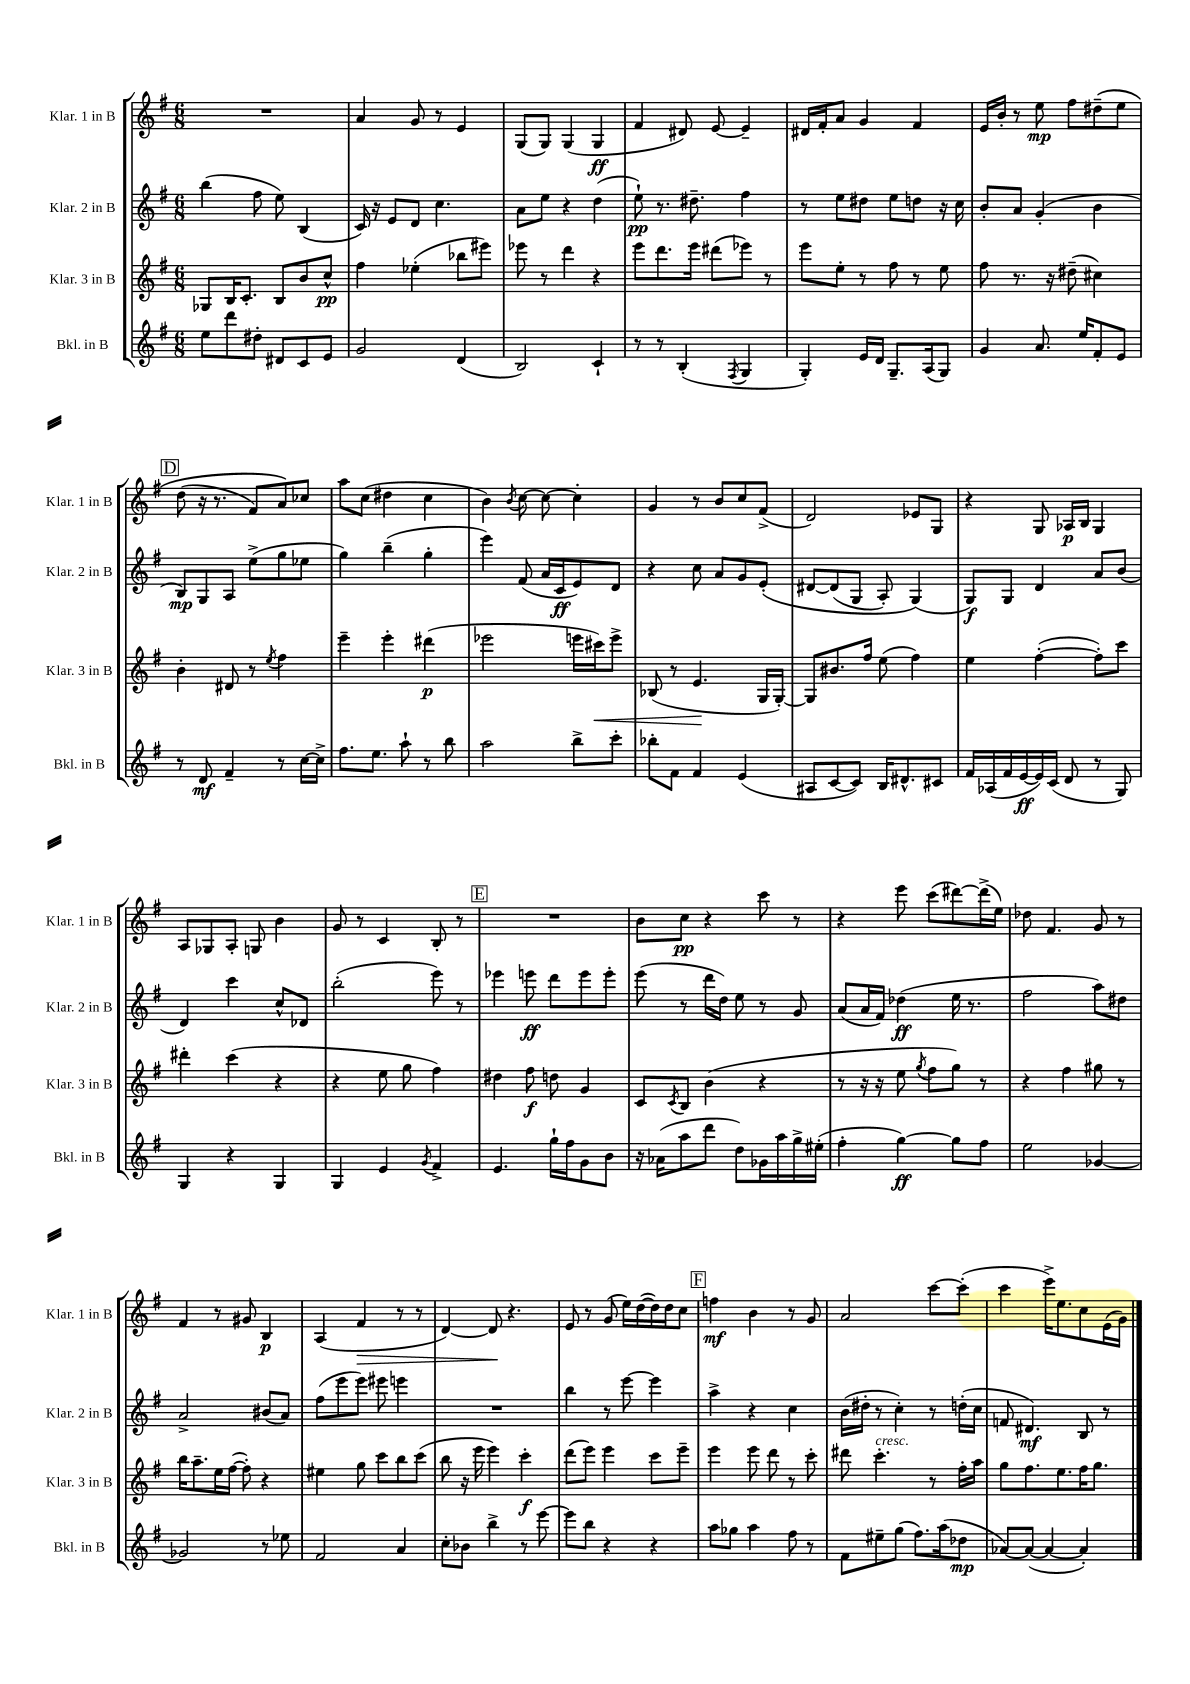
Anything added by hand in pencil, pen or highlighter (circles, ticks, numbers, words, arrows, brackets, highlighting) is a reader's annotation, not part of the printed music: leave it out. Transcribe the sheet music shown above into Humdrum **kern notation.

**kern	**dynam	**kern	**dynam	**kern	**dynam	**kern	**dynam
*part4	*part4	*part3	*part3	*part2	*part2	*part1	*part1
*staff4	*staff4	*staff3	*staff3	*staff2	*staff2	*staff1	*staff1
*I"Bkl. in B	*	*I"Klar. 3 in B	*	*I"Klar. 2 in B	*	*I"Klar. 1 in B	*
*I'Bkl. in B	*	*I'Klar. 3 in B	*	*I'Klar. 2 in B	*	*I'Klar. 1 in B	*
*clefG2	*	*clefG2	*	*clefG2	*	*clefG2	*
*k[f#]	*	*k[f#]	*	*k[f#]	*	*k[f#]	*
*M6/8	*	*M6/8	*	*M6/8	*	*M6/8	*
=22	=22	=22	=22	=22	=22	=22	=22
8ee\L	.	8G-X/L	.	(4bb\	.	2.r	.
8ddd\	.	16B/K	.	.	.	.	.
.	.	8.c'/J	.	.	.	.	.
8dd#X'\J	.	.	.	8ff#\	.	.	.
8d#X/L	.	8B/L	.	8ee\)	.	.	.
8c/	.	8b/	.	(4B/	.	.	.
8e/J	.	8cc^^/J	pp	.	.	.	.
=23	=23	=23	=23	=23	=23	=23	=23
2g/	.	4ff#\	.	16c/)	.	4a/	.
.	.	.	.	16r	.	.	.
.	.	.	.	8e/L	.	.	.
.	.	(4ee-X'\	.	8d/J	.	8g/	.
.	.	.	.	4.cc\	.	8r	.
(4d/	.	8bb-X\L	.	.	.	4e/	.
.	.	8eee#X\J)	.	.	.	.	.
=24	=24	=24	=24	=24	=24	=24	=24
2B/)	.	8eee-X\	.	8a\L	.	(8G/L	.
.	.	8r	.	8ee\J	.	8G/J)	.
.	.	4ddd\	.	4r	.	(4G/	.
4c`/	.	4r	.	(4dd\	.	4G/	ff
=25	=25	=25	=25	=25	=25	=25	=25
8r	.	8eee\L	.	8ee`\)	pp	4f#/	.
8r	.	8.ddd\	.	8.r	.	.	.
(4B'/	.	.	.	.	.	8d#X/)	.
.	.	16eee\Jk	.	8.dd#X~\	.	.	.
.	.	(8ddd#X\L	.	.	.	[8e/	.
8qF#/	.	.	.	.	.	.	.
4G/	.	8eee-X\J)	.	4ff#\	.	4e~/]	.
.	.	8r	.	.	.	.	.
=26	=26	=26	=26	=26	=26	=26	=26
4G'/)	.	8eee\L	.	8r	.	16d#X/LL	.
.	.	.	.	.	.	16f#'/J	.
.	.	8ee'\J	.	8ee\L	.	8a/J	.
16e/LL	.	8r	.	8dd#X\J	.	4g/	.
16d/JJ	.	.	.	.	.	.	.
8.G~/L	.	8ff#\	.	8ee\L	.	.	.
.	.	8r	.	8ddn\J	.	4f#/	.
(16A/k	.	.	.	.	.	.	.
8G/J)	.	8ee\	.	16r	.	.	.
.	.	.	.	16cc\	.	.	.
=27	=27	=27	=27	=27	=27	=27	=27
4g/	.	8ff#\	.	8b'/L	.	16e/LL	.
.	.	.	.	.	.	16b'/JJ	.
.	.	8.r	.	8a/J	.	8r	.
8.a/	.	.	.	(4g'/	.	8ee\	mp
.	.	16r	.	.	.	.	.
.	.	(8dd#X~\	.	.	.	8ff#\L	.
16ee/KL	.	.	.	.	.	.	.
8f#'/	.	4cc#X\)	.	4b\	.	(8dd#X~\	.
8e/J	.	.	.	.	.	8ee\J	.
!!LO:LB:g=z
!!LO:REH:place=s1:t=D
=28	=28	=28	=28	=28	=28	=28	=28
8r	.	4b'\	.	8B/L)	mp	(8dd\	.
8d/	mf	.	.	8G/	.	16r	.
.	.	.	.	.	.	8.r	.
4f#~/	.	8d#X/	.	8A/J	.	.	.
.	.	8r	.	(8ee^\L	.	8f#/L)	.
.	.	8qee/	.	.	.	.	.
8r	.	4ff#\	.	8gg\	.	8a/)	.
[16cc\LL	.	.	.	8ee-X\J	.	8cc-X/J	.
16cc^\JJ]	.	.	.	.	.	.	.
=29	=29	=29	=29	=29	=29	=29	=29
8.ff#\L	.	4eee~\	.	4gg\)	.	8aa\L	.
.	.	.	.	.	.	(8cc\J	.
8.ee\J	.	.	.	.	.	.	.
.	.	4eee'\	.	(4bb~\	.	4dd#X\	.
8aa`\	.	.	.	.	.	.	.
8r	.	(4ddd#X\	p	4gg'\	.	4cc\	.
8bb\	.	.	.	.	.	.	.
=30	=30	=30	=30	=30	=30	=30	=30
2aa\	.	2eee-X\	.	4eee\)	.	4b\)	.
.	.	.	.	.	.	8qb/	.
.	.	.	.	(8f#/	.	[8cc\	.
.	.	.	.	16a/LL	.	8cc\_	.
.	.	.	.	16c/J	ff	.	.
8bb^\L	.	16eeen\LL	.	8e/)	.	4cc'\]	.
!	!	!	!LO:HP:b	!	!	!	!
.	.	16ccc#X\J)	<	.	.	.	.
8ccc'\J	.	8eee^\J	.	8d/J	.	.	.
=31	=31	=31	=31	=31	=31	=31	=31
8bb-X'\L	.	(8B-X/	.	4r	.	4g/	.
8f#\J	.	8r	.	.	.	.	.
4f#/	.	4.e/	.	8cc\	.	8r	.
.	.	.	.	8a/L	.	8b/L	.
(4e/	.	.	.	8g/	.	8cc/	.
.	.	16G/LL	[	(8e'/J	.	(8f#^/J	.
.	.	[16G'/JJ)	.	.	.	.	.
=32	=32	=32	=32	=32	=32	=32	=32
8A#X/L	.	8G/L]	.	[8d#X/L	.	2d/)	.
[8c/	.	8.b#X/	.	(8d#/]	.	.	.
8c/J])	.	.	.	8G/J	.	.	.
.	.	16ff#/Jk	.	.	.	.	.
16B/KL	.	(8ee\	.	8A'/)	.	.	.
8.d#X^^/	.	.	.	.	.	.	.
.	.	4ff#\)	.	(4G/)	.	8e-X/L	.
8c#X/J	.	.	.	.	.	8G/J	.
=33	=33	=33	=33	=33	=33	=33	=33
16f#/LL	.	4ee\	.	8G/L)	f	4r	.
(16A-X/	.	.	.	.	.	.	.
16f#/	.	.	.	8G/J	.	.	.
[16e/	ff	.	.	.	.	.	.
16e/])	.	([4ff#'\	.	4d/	.	8G/	.
(16c/JJ	.	.	.	.	.	.	.
8d/	.	.	.	.	.	16A-X/LL	p
.	.	.	.	.	.	16B/JJ	.
8r	.	8ff#'\L])	.	8a/L	.	4G/	.
8G/)	.	8ccc\J	.	(8b/J	.	.	.
!!LO:LB:g=z
=34	=34	=34	=34	=34	=34	=34	=34
4G/	.	4ddd#X'\	.	4d/)	.	8A/L	.
.	.	.	.	.	.	8G-X/	.
4r	.	(4ccc\	.	4ccc\	.	8A'/J	.
.	.	.	.	.	.	8Gn/	.
4G/	.	4r	.	8cc^^/L	.	4b\	.
.	.	.	.	8d-X/J	.	.	.
=35	=35	=35	=35	=35	=35	=35	=35
4G/	.	4r	.	(2bb'\	.	8g/	.
.	.	.	.	.	.	8r	.
4e/	.	8ee\	.	.	.	4c/	.
.	.	8gg\	.	.	.	.	.
8qg/	.	.	.	.	.	.	.
4f#^/	.	4ff#\)	.	8eee\)	.	8B'/	.
.	.	.	.	8r	.	8r	.
!!LO:REH:place=s1:t=E
=36	=36	=36	=36	=36	=36	=36	=36
4.e/	.	4dd#X\	.	4eee-X\	.	2.r	.
.	.	8ff#\	f	8eeen\	ff	.	.
16gg`\LL	.	8ddn\	.	8ddd\L	.	.	.
16ff#\J	.	.	.	.	.	.	.
8g\	.	4g/	.	8eee\	.	.	.
8b\J	.	.	.	8eee'\J	.	.	.
=37	=37	=37	=37	=37	=37	=37	=37
16r	.	8c/L	.	(8eee\	.	8b\L	.
(16a-X\KL	.	.	.	.	.	.	.
.	.	8qc/	.	.	.	.	.
8aa\	.	8B/J	.	8r	.	8cc\J	pp
8ddd\J	.	(4b\	.	16ddd\LL	.	4r	.
.	.	.	.	16dd\JJ)	.	.	.
8dd\L)	.	.	.	8ee\	.	.	.
16g-X\L	.	4r	.	8r	.	8ccc\	.
16aa\	.	.	.	.	.	.	.
16gg^\	.	.	.	8g/	.	8r	.
(16ee#X'\JJ	.	.	.	.	.	.	.
=38	=38	=38	=38	=38	=38	=38	=38
4ff#'\	.	8r	.	(8a/L	.	4r	.
.	.	16r	.	16a/L	.	.	.
.	.	16r	.	16f#/JJ)	.	.	.
[4gg\)	ff	8ee\	.	(4dd-X\	ff	8eee\	.
.	.	8qgg/	.	.	.	.	.
.	.	8ff#\L	.	.	.	(8ccc\L	.
8gg\L]	.	8gg\J)	.	16ee\	.	[8ddd#X\)	.
.	.	.	.	8.r	.	.	.
8ff#\J	.	8r	.	.	.	(16ddd#^\L]	.
.	.	.	.	.	.	16ee\JJ)	.
=39	=39	=39	=39	=39	=39	=39	=39
2ee\	.	4r	.	2ff#\	.	8dd-X\	.
.	.	.	.	.	.	4.f#/	.
.	.	4ff#\	.	.	.	.	.
[4g-X/	.	8gg#X\	.	8aa\L)	.	8g/	.
.	.	8r	.	8dd#X\J	.	8r	.
!!LO:LB:g=z
=40	=40	=40	=40	=40	=40	=40	=40
2g-X/]	.	16bb\KL	.	2a^/	.	4f#/	.
.	.	8.aa~\	.	.	.	.	.
.	.	16ee\L	.	.	.	8r	.
.	.	([16ff#\JJ	.	.	.	.	.
.	.	8ff#'\])	.	.	.	8g#X/	.
8r	.	4r	.	(8b#X/L	.	4B/	p
8ee-X\	.	.	.	8a/J)	.	.	.
=41	=41	=41	=41	=41	=41	=41	=41
2f#/	.	4ee#X\	.	(8ff#\L	.	(4A/	.
.	.	.	.	8eee\	.	.	.
!	!	!	!	!	!	!	!LO:HP:b
.	.	8gg\	.	8eee\J)	.	4f#/	>
.	.	8ccc\L	.	8eee#X\	.	.	.
4a/	.	8bb\	.	4eeen\	.	8r	.
.	.	(8ccc\J	.	.	.	8r	.
=42	=42	=42	=42	=42	=42	=42	=42
8cc'\L	.	8bb\	.	2.r	.	[4d/)	.
8b-X\J	.	16r	.	.	.	.	.
.	.	16eee\	.	.	.	.	.
4bb^\	.	4eee\)	.	.	.	8d/]	.
.	.	.	.	.	.	4.r	]
8r	.	4ccc'\	f	.	.	.	.
[8eee\	.	.	.	.	.	.	.
=43	=43	=43	=43	=43	=43	=43	=43
8eee\L]	.	(8ddd\L	.	4bb\	.	8e/	.
8bb\J	.	8eee\J)	.	.	.	8r	.
4r	.	4eee\	.	8r	.	(8g/	.
.	.	.	.	[8eee\	.	16ee\LL)	.
.	.	.	.	.	.	([16dd\	.
4r	.	8ccc\L	.	4eee\]	.	16dd\])	.
.	.	.	.	.	.	16dd\J	.
.	.	8eee~\J	.	.	.	8cc\J	.
!!LO:REH:place=s1:t=F
=44	=44	=44	=44	=44	=44	=44	=44
8aa\L	.	4eee\	.	4aa^\	.	4ffn\	mf
8gg-X\J	.	.	.	.	.	.	.
4aa\	.	8eee\	.	4r	.	4b\	.
.	.	8ddd\	.	.	.	.	.
8ff#\	.	8r	.	4cc\	.	8r	.
8r	.	8ccc'\	.	.	.	8g/	.
=45	=45	=45	=45	=45	=45	=45	=45
8f#\L	.	8ddd#X\	.	(16b\LL	.	2a/	.
.	.	.	.	16dd#X'\JJ	.	.	.
!	!	!LO:TX:a:i:t=cresc.	!	!	!	!	!
8ee#X~\	.	4.ccc'\	.	8r	.	.	.
(8gg\J	.	.	.	4cc'\)	.	.	.
8.ff#\L)	.	.	.	.	.	.	.
.	.	8r	.	8r	.	[8ccc\L	.
(16aa\k	.	.	.	.	.	.	.
8dd-X\J	mp	16ff#'\LL	.	(16ddn'\LL	.	(8ccc'\J]	.
.	.	16aa\JJ	.	16cc\JJ	.	.	.
=46	=46	=46	=46	=46	=46	=46	=46
[8a-X/L)	.	8gg\L	.	8fn/	.	4ccc\	.
(8a-/J_	.	8.ff#\	.	4.d#X/)	mf	.	.
4a-/_	.	.	.	.	.	16eee^\KL)	.
.	.	8.ee\	.	.	.	8.ee\	.
4a-'/])	.	16ff#\K	.	8B/	.	8cc\	.
.	.	8.gg\J	.	.	.	.	.
.	.	.	.	8r	.	(16e\L	.
.	.	.	.	.	.	16g\JJ)	.
==	==	==	==	==	==	==	==
*-	*-	*-	*-	*-	*-	*-	*-
